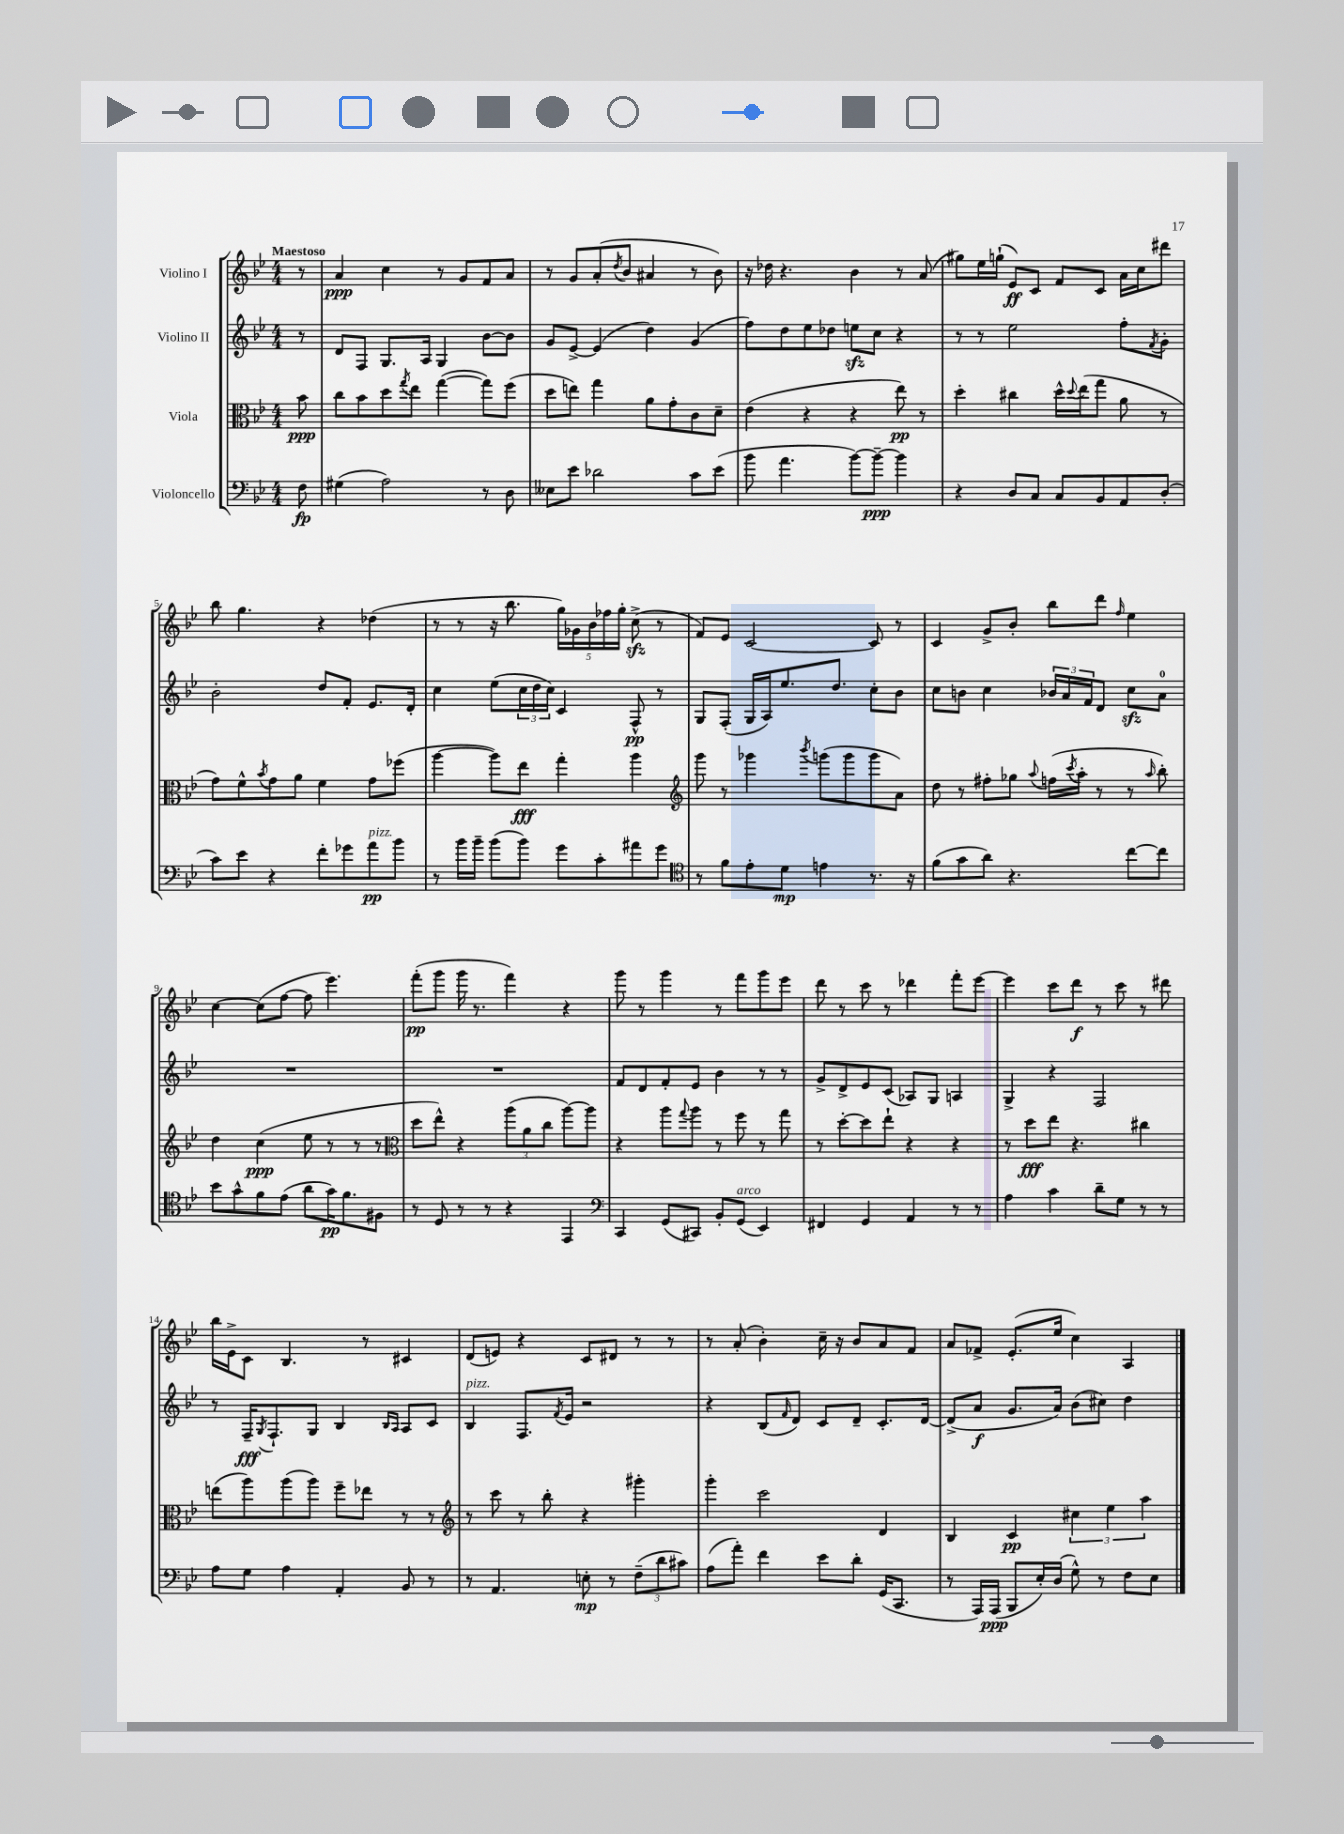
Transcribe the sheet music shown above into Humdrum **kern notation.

**kern	**kern	**kern	**kern
*staff4	*staff3	*staff2	*staff1
*clefF4	*clefC3	*clefG2	*clefG2
*k[b-e-]	*k[b-e-]	*k[b-e-]	*k[b-e-]
*M4/4	*M4/4	*M4/4	*M4/4
8F	8b-	8r	8r
=	=	=	=
(4G#	8cc	8d	4a
.	8b-	8F	.
2A)	8dd	8.G	4cc
.	8qgg	.	.
.	8ee-	.	.
.	.	16A	.
.	([4gg	4G	8r
.	.	.	8g
8r	8gg])	[8b-	8f
8D	(8ff	8b-]	8a
=	=	=	=
8E--	8dd	8g	8r
8e-	8ee)	[8e-^	8g
2d-	4gg	(4e-]	(8a'
.	.	.	8qdd
.	.	.	8b-
.	8a	4dd)	4a#
.	8g'	.	.
8c	8c	(4g	8r
(8e-	8d~	.	8b-)
=	=	=	=
8b-	(4e-	8ff)	16r
.	.	.	16dd-
4.a	.	8dd	4.r
.	4r	8ee-	.
.	.	8dd-	.
[8b-)	4r	8ee	4b-
8b-~_	.	8cc	.
4b-]	8ee-)	4r	8r
.	8r	.	(8a
=	=	=	=
4r	4dd'	8r	8gg#)
.	.	8r	16ee-
.	.	.	(16gg`
8D	4cc#	2ee-	8e-)
8C	.	.	8c
8C	16dd^^	.	8f
.	8qqdd	.	.
.	(16ee-	.	.
8BB-	8gg	.	8c
8AA	8a	8ff'	16a
.	.	.	16cc
.	.	8qf	.
(8D'	8r	8g'	8ddd#
=	=	=	=
8c)	8g)	2b-'	8bb-
8e-	8f^^	.	4.gg
.	8qb-	.	.
4r	8g	.	.
.	8a	.	.
8f'	4f	8dd	4r
8g-	.	8f'	.
8a	8g	8.e-	(4dd-
8b-	(8ff-	.	.
.	.	16d'	.
=	=	=	=
8r	[4aa	4cc	8r
16b-	.	.	8r
16b-~	.	.	.
(8b-	8aa])	(8ee-	16r
.	.	.	8.bb-
8b-)	8ee-	24cc	.
.	.	24dd	.
.	.	24cc)	.
8g	4gg'	4c	20gg)
.	.	.	20g-
.	.	.	20b-
8c'	.	.	.
.	.	.	20ff-
.	.	.	20gg'
8a#	4aa	8F^^	(8cc^
8g	.	8r	8r
=	=	=	=
*clefC4	*clefG2	*	*
8r	8ggg	8G	8f)
8f	8r	(8F'	8e-
8e-'	4ggg-	16G	[2c
.	.	16A)	.
8d	.	8.ee-	.
.	8qbbb-	.	.
4e	(8ggg	.	.
.	.	8.dd	.
.	8ggg	.	.
8.r	8ggg	8cc'	8c]
.	8a)	8b-	8r
16r	.	.	.
=	=	=	=
(8f	8dd	8cc	4c
8g	8r	8b	.
8a)	8ff#'	4cc	8g^
4.r	8gg-	.	8b-'
.	8qqaa	.	.
.	(16ff	24b-	8bb-
.	.	24a	.
.	8qccc	.	.
.	16aa'	.	.
.	.	24f	.
.	8r	8d	8ddd
.	.	.	16qqff
[8cc	8r	8cc	4ee-
.	16qqaa	.	.
8cc]	8bb-')	8a	.
=	=	=	=
8b-	4dd	1r	[4cc
8g^^	.	.	.
8f	(4cc	.	(8cc]
(8e-	.	.	[8ff
8a	8ee-	.	8ff]
16g)	8r	.	4.eee-)
8.f	.	.	.
.	8r	.	.
8F#	8r	.	.
=	=	=	=
*	*clefC3	*	*
8r	8dd	1r	(8fff'
8D	8ee-^^)	.	8ggg
8r	4r	.	16ggg
.	.	.	8.r
8r	.	.	.
4r	(12aa	.	4fff)
.	12a	.	.
.	12cc	.	.
4EE-	[8aa)	.	4r
.	8aa]	.	.
=	=	=	=
*clefF4	*	*	*
4CC	4r	8f	8ggg
.	.	8d	8r
(8GG	8aa	8f'	4ggg
.	8qqgg	.	.
8CC#)	8aa	8e-	.
8BB-'	8r	4b-	8r
(8GG	8ff	.	8fff
4EE-)	8r	8r	8ggg
.	8gg	8r	8eee-
=	=	=	=
4FF#	8r	8g^	8ddd
.	[8dd'	8d^	8r
4GG	8dd]	8e-	8ccc
.	8ee-`	(8c	8r
4AA	4r	8A-)	4ddd-
.	.	8G	.
8r	4r	4A	8fff'
8r	.	.	[8eee-
=	=	=	=
4A	8r	4G^	4eee-]
.	8dd	.	.
4c	8ee-	4r	8ccc
.	4.r	.	8ddd
8d~	.	2F	8r
8G	.	.	8ccc
8r	4cc#	.	8r
8r	.	.	8ddd#
=	=	=	=
8A	(8ee	8r	16bb-
.	.	.	16e-^
8G	8aa)	16F~	8c
.	.	8qG	.
.	.	8.F`	.
4A	(8aa	.	4.B-
.	8aa)	8G	.
4AA'	8ff~	4B-	.
.	8ee-	.	8r
.	.	16qqB-	.
.	.	16qqA	.
8BB-	8r	8A	4c#
8r	8r	8c	.
=	=	=	=
*	*clefG2	*	*
8r	8r	4B-	(8d
4.AA	8ccc	.	8e)
.	8r	8.F	4r
.	8bb-'	.	.
.	.	8qf	.
.	.	16e-	.
8E'	4r	2r	8c
8r	.	.	8d#
(12F~	4ggg#'	.	8r
12d	.	.	.
.	.	.	8r
12c#)	.	.	.
=	=	=	=
(8A	4ggg'	4r	8r
8a')	.	.	(8a'
4f	2ccc	(8B-	4b-')
.	.	16qqf	.
.	.	8d)	.
8e-	.	8c	16cc~
.	.	.	16r
8d'	.	8d~	8b-
(16GG	4d	8.c'	8a
8.CC	.	.	.
.	.	.	8f
.	.	[16d	.
=	=	=	=
8r	4B-	(8d^]	8a
16AAA)	.	8a	8f-^
(16AAA	.	.	.
8BBB-	4c	8.g	(8.e-'
16E-')	.	.	.
(16D	.	16a)	16ee-
8G^^)	6cc#	(8b-	4cc)
8r	.	8cc#)	.
.	6ee-	.	.
8F	.	4dd	4A
.	6aa	.	.
8E-	.	.	.
==	==	==	==
*-	*-	*-	*-
